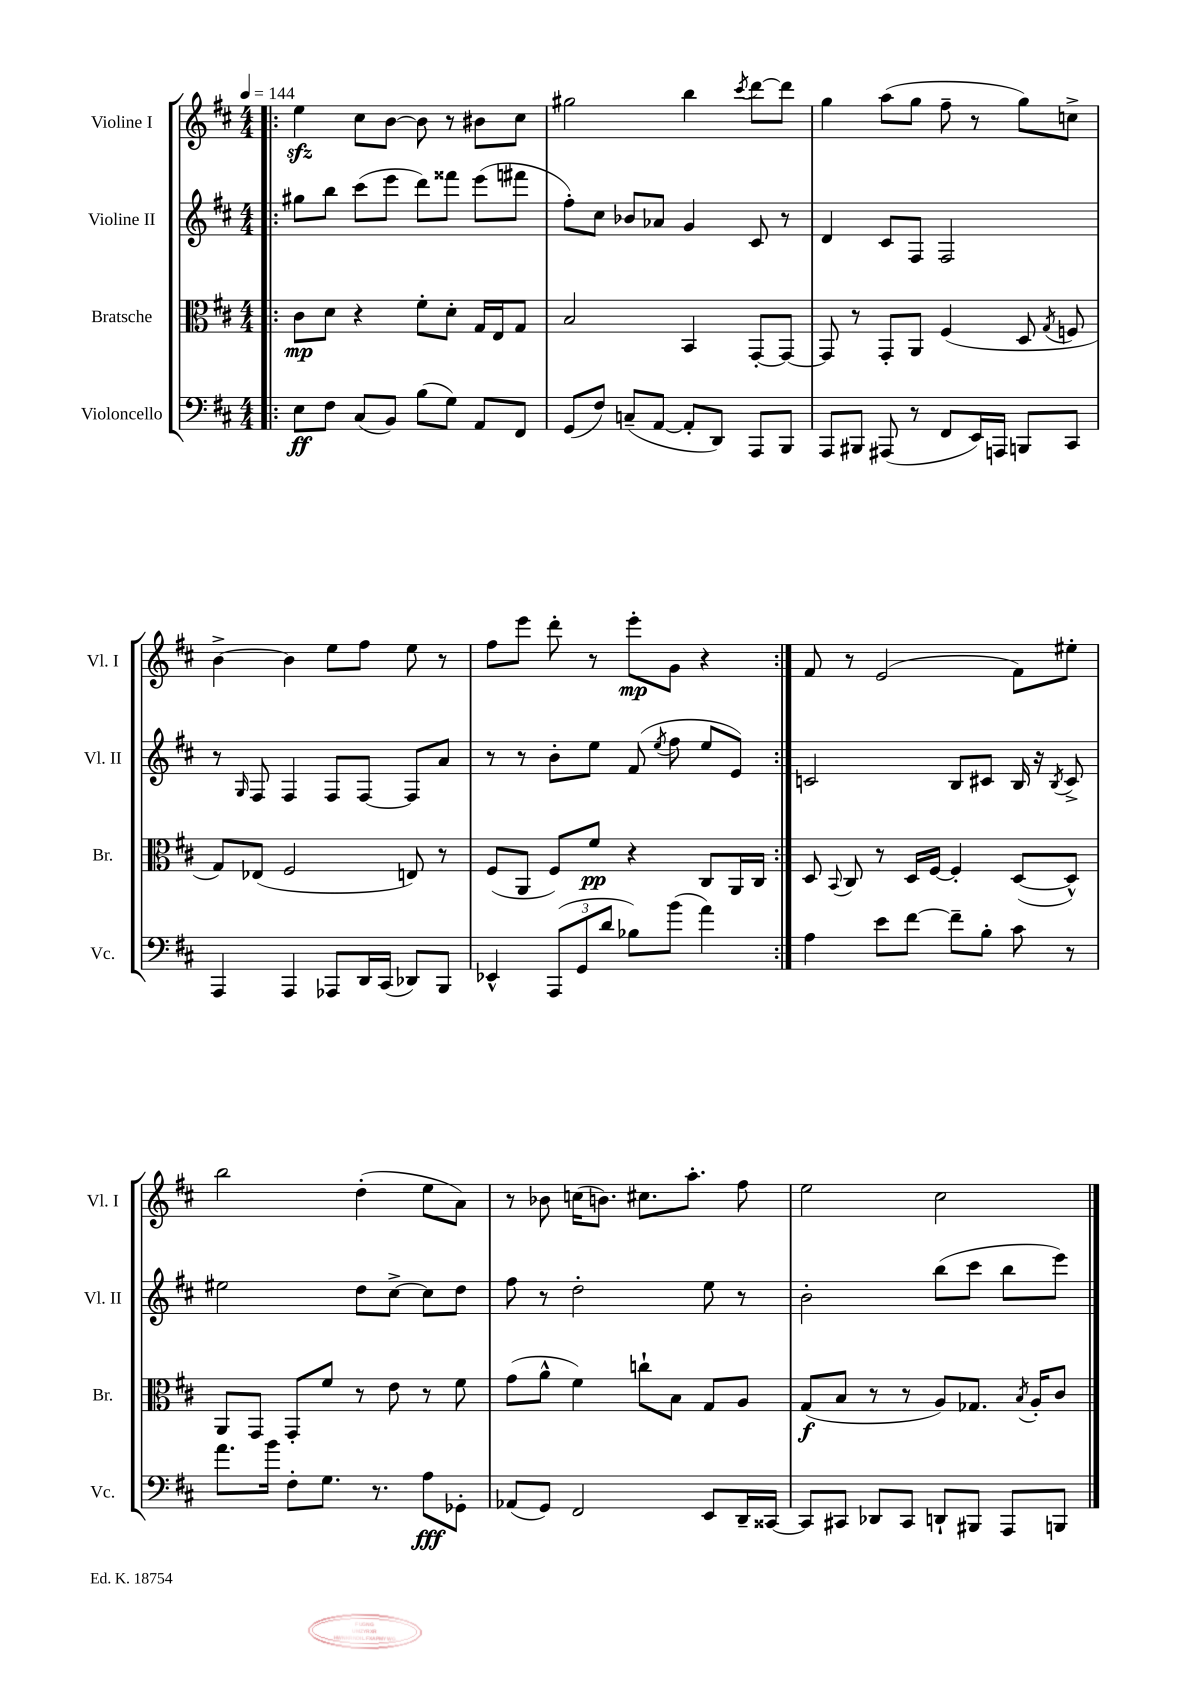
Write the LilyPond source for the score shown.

<<
\new StaffGroup <<
\new Staff = "s0" \with { instrumentName = "Violine I" shortInstrumentName = "Vl. I" } {
    \clef treble \key d \major \numericTimeSignature \time 4/4 \tempo 4 = 144
    \autoBeamOff \repeat volta 2 { \bar ".|:" e''4\sfz cis''8[ b'8]~ b'8 r8 bis'8[ cis''8] |
    gis''2 b''4 \acciaccatura { cis'''8 } d'''8[~ d'''8] |
    g''4 a''8[( g''8] fis''8-- r8 g''8[) c''8]-> |
    b'4~-> b'4 e''8[ fis''8] e''8 r8 |
    fis''8[ e'''8] d'''8-. r8 e'''8[-.\mp g'8] r4 | }
    fis'8 r8 e'2( fis'8[) eis''8]-. |
    b''2 d''4-.( e''8[ a'8]) |
    r8 bes'8 c''16[( b'8.]) cis''8.[ a''8.]-. fis''8 |
    e''2 cis''2 \bar "|." |
}
\new Staff = "s1" \with { instrumentName = "Violine II" shortInstrumentName = "Vl. II" } {
    \clef treble \key d \major \numericTimeSignature \time 4/4
    \autoBeamOff \repeat volta 2 { \bar ".|:" gis''8[ b''8] cis'''8[( e'''8] d'''8[) fisis'''8] e'''8[( fis'''8] |
    fis''8[-.) cis''8] bes'8[ aes'8] g'4 cis'8 r8 |
    d'4 cis'8[ fis8] fis2 |
    r8 \grace { g16 } fis8 fis4 fis8[ fis8]~ fis8[ a'8] |
    r8 r8 b'8[-. e''8] fis'8( \acciaccatura { e''8 } fis''8 e''8[ e'8]) | }
    c'2 b8[ cis'8] b16 r16 \acciaccatura { b8 } cis'8-> |
    eis''2 d''8[ cis''8]~-> cis''8[ d''8] |
    fis''8 r8 d''2-. e''8 r8 |
    b'2-. b''8[( cis'''8] b''8[ e'''8]) \bar "|." |
}
\new Staff = "s2" \with { instrumentName = "Bratsche" shortInstrumentName = "Br." } {
    \clef alto \key d \major \numericTimeSignature \time 4/4
    \autoBeamOff \repeat volta 2 { \bar ".|:" cis'8[\mp d'8] r4 fis'8[-. d'8]-. g16[ e16 g8] |
    b2 b,4 g,8[~-. g,8]~ |
    g,8 r8 g,8[-. a,8] fis4( d8 \acciaccatura { g8 } f8 |
    g8[) ees8]( fis2 e8) r8 |
    fis8[( a,8] fis8[) fis'8]\pp r4 cis8[ a,16 cis16] | }
    d8 \appoggiatura { b,8 } cis8 r8 d16[ fis16]~ fis4-. d8[~( d8]-^) |
    a,8[ g,8] g,8[-. fis'8] r8 e'8 r8 fis'8 |
    g'8[( a'8]-^ fis'4) c''8[-! b8] g8[ a8] |
    g8[\f( b8] r8 r8 a8[) ges8.] \acciaccatura { b8 } a16[-. cis'8] \bar "|." |
}
\new Staff = "s3" \with { instrumentName = "Violoncello" shortInstrumentName = "Vc." } {
    \clef bass \key d \major \numericTimeSignature \time 4/4
    \autoBeamOff \repeat volta 2 { \bar ".|:" e8[\ff fis8] cis8[( b,8]) b8[( g8]) a,8[ fis,8] |
    g,8[( fis8]) c8[--( a,8]~ a,8[-. d,8]) a,,8[ b,,8] |
    a,,8[ bis,,8] ais,,8( r8 fis,8[ e,16) a,,16] b,,8[ cis,8] |
    a,,4 a,,4 aes,,8[ d,16 cis,16]( des,8[) b,,8] |
    ees,4-^ \tuplet 3/2 { a,,8[( g,8 d'8] } bes8[) b'8]( a'4) | }
    a4 e'8[ fis'8]~ fis'8[-- b8]-. cis'8 r8 |
    a'8.[ b'16] fis8[-. g8.] r8. a8[\fff ges,8]-. |
    aes,8[( g,8]) fis,2 e,8[ d,16-- cisis,16]~ |
    cisis,8[ cis,8] des,8[ cis,8] d,8[-! bis,,8] a,,8[ b,,8] \bar "|." |
}
>>
>>
\layout { \context { \Score \remove "Bar_number_engraver" } }
